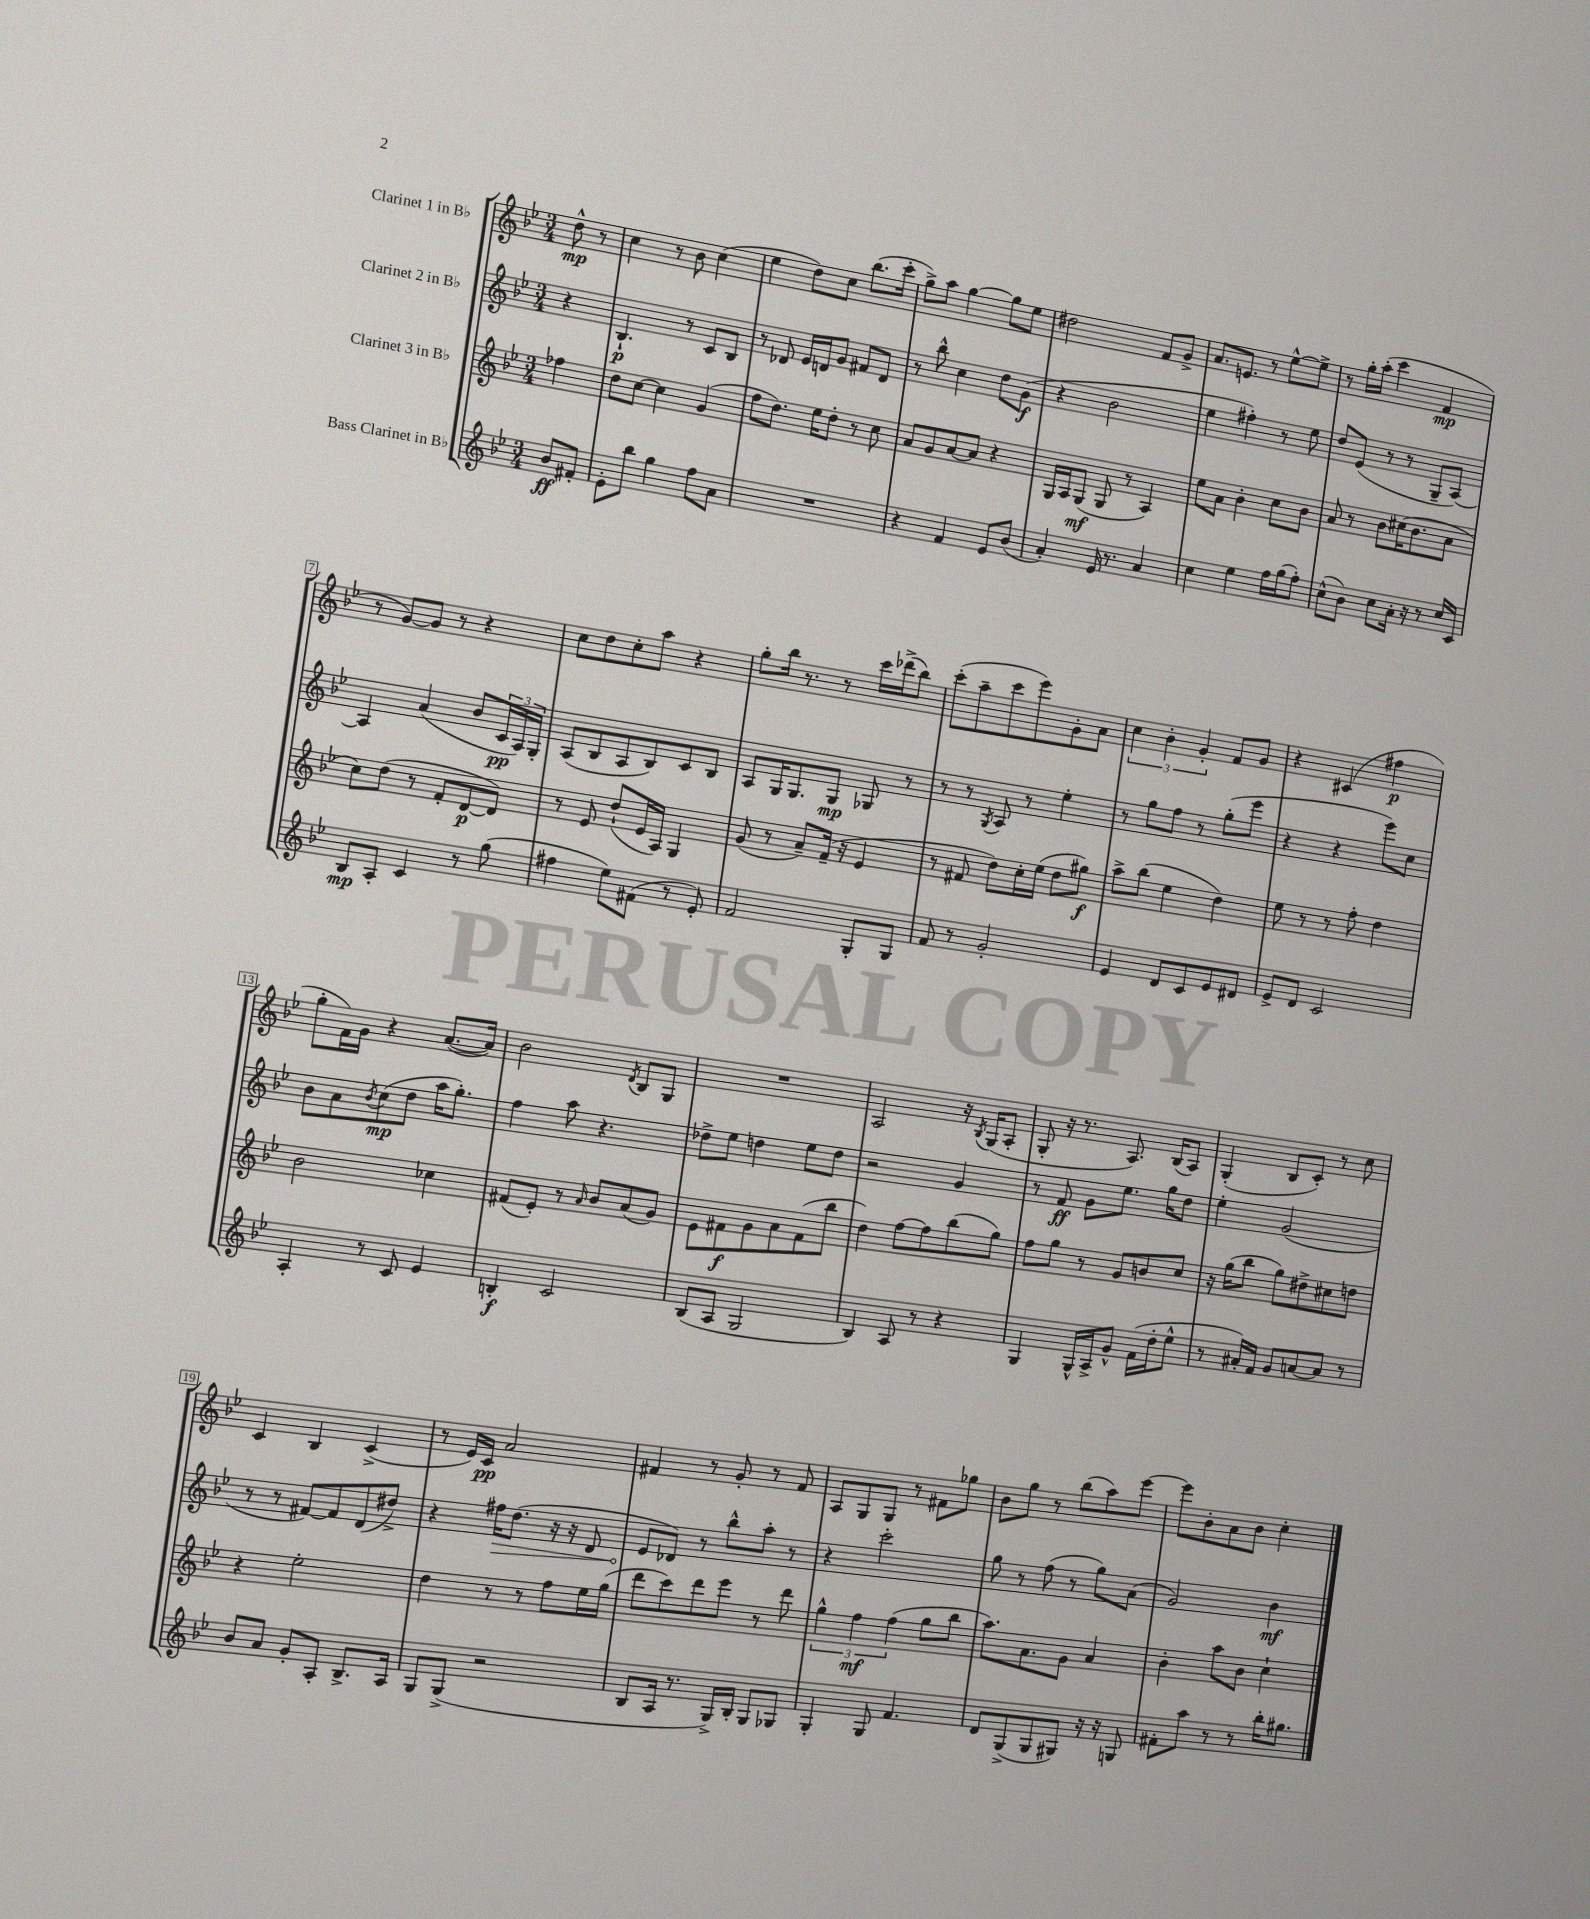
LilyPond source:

<<
\new StaffGroup <<
\new Staff = "s0" \with { instrumentName = "Clarinet 1 in Bb" } {
    \clef treble \key bes \major \numericTimeSignature \time 3/4 \partial 4
    d''8-^\mp r8 |
    c''4 r8 bes'8 c''4( |
    ees''4 d''8) c''8 bes''8.( c'''16-. |
    g''8->) a''8 g''4~ g''8 ees''8 |
    dis''2 f'8 g'8-> |
    a'8. e'8. r8 ees''8~-^ ees''8-> |
    r8 g''16-. a''16-.( c'''4 f'4\mp |
    r8 g'8~) g'8 r8 r4 |
    c''8 d''8 c''8-. a''8 r4 |
    g''8-. bes''16 r8. r8 c'''16 des'''16->( bes''8) |
    c'''8-.( a''8-- c'''8 ees'''8) g'8-. a'8 |
    \tuplet 3/2 { c''4 bes'4-. g'4-. } f'8 g'8 |
    r4 cis'4( fis''4\p |
    g''8-. f'16) g'16 r4 a'8.~( a'16) |
    bes'2 \acciaccatura { d'8 } bes8 g8 |
    R2. |
    a2 r16 \acciaccatura { bes8 } g16( a8-. |
    g8-. r16 r8. a8.) bes16( a8) |
    g4-.( bes8 c'8-.) r8 c''8 |
    c'4 bes4 c'4->( |
    r8 ees'16) c'16\pp a'2 |
    fis'4 r8 g'8-. r8 fis'8 |
    a8 g8 g8 r8 fis'8 ges''8 |
    bes'8 g''8 r8 bes''8( a''8) ees'''8~ |
    ees'''8 bes'8-. a'8 bes'8 c''4-. \bar "|." |
}
\new Staff = "s1" \with { instrumentName = "Clarinet 2 in Bb" } {
    \clef treble \key bes \major \numericTimeSignature \time 3/4 \partial 4
    r4 |
    bes4.-!\p r8 c'8 bes8 |
    r8 des'8 ees'16 d'16 g'8 fis'8 d'8 |
    r8 bes''8-^ c''4 d''8 g'8\f( |
    r4 bes'2 |
    ees''4 fis''4-.) r8 ees''8 |
    d''8 ees'8( r8 r8 g8-- a8~) |
    a4 a'4( bes'8 \tuplet 3/2 { c'16\pp a16) g16-. } |
    a8( bes8 a8 bes8) c'8 bes8 |
    a8 g16 g8. g8\mp ges8 r8 |
    r8 r8 \acciaccatura { g8 } a8 r8 ees''4-. |
    r8 g''8 f''8 r8 g''8-.( ees'''8 |
    r4 r4 ees'''8) c''8 |
    bes'8 a'8 \acciaccatura { bes'8 } c''8\mp( d''8 a''16 g''8.-.) |
    f''4 a''8 r4. |
    des''8-> ees''8 d''4 ees''8 d''8 |
    r2 g'4 |
    r8 f'8\ff g'8 ees''8. g''16 d''8 |
    ees''4-. g'2( |
    r8 r8 fis'8~) fis'8 d'8( dis''8->) |
    r4 \once \override Hairpin.circled-tip = ##t fis''16\> d''8.( r16 r16 d'8 |
    ees'8\! des'8) r8 bes''8-^ a''8-. r8 |
    r4 c'''2-. |
    g''8 r8 f''8( r8 g''8) a'8( |
    g'2) bes'4\mf \bar "|." |
}
\new Staff = "s2" \with { instrumentName = "Clarinet 3 in Bb" } {
    \clef treble \key bes \major \numericTimeSignature \time 3/4 \partial 4
    fes''4 |
    d''8 c''8~ c''4 g'4( |
    f''8 d''8.) ees''16 d''8-. r8 c''8 |
    a'8 g'8 a'8~ a'8 r4 |
    g16 a16 g8\mf( g8 r8 a4) |
    ees''8 a'8 bes'4-. c''8 bes'8 |
    a'8 r8 bes'8 cis''16( bes'8. a'8 |
    c''8) d''8( r8 f'8-. d'8~\p d'8) |
    r8 ees'8 d''8-!( ees'16 a16) g4 |
    g'8( r8 a'8--) f'16--( r16 ees'4 |
    r8 fis'8 d''8) c''16-. ees''16( d''8 gis''8\f) |
    a''8-> bes''8( ees''4 d''4) |
    ees''8 r8 r8 f''8-. d''4 |
    bes'2 ces''4 |
    fis'8( ees'8-.) r8 \grace { a'16 } bes'8 a'8( g'8) |
    ees'8 fis'8\f g'8 a'8 fis'8( bes''8 |
    d''4) f''8~ f''8 bes''8( g''8) |
    f''8 g''8 r8 g'8 b'8 c''8 |
    r16 g''16( bes''8 g''8) dis''8-> cis''8 d''8 |
    r4 ees''2-. |
    d''4 r8 r8 f''8 ees''16 g''16( |
    d'''8 c'''8) d'''8 ees'''8 r8 d'''8 |
    \tuplet 3/2 { g''4-^ f''4\mf f''4( } g''8 bes''8 |
    a''8.) a'8. g'8 a'4 |
    bes'4-. a''8 bes'8 c''4-! \bar "|." |
}
\new Staff = "s3" \with { instrumentName = "Bass Clarinet in Bb" } {
    \clef treble \key bes \major \numericTimeSignature \time 3/4 \partial 4
    bes'8\ff fis'8-. |
    ees'8-. bes''8 g''4 f''8 a'8 |
    R2. |
    r4 f'4 ees'8 bes'8( |
    a'4-.) ees'16 r8. a'4 |
    c''4 ees''4 f''16 g''16( f''8-.) |
    c''8-^( bes'8) c''8 a'16-. r16 r8 c''16 c'16 |
    bes8\mp a8-. c'4 r8 g''8( |
    fis''4 ees''8) fis'8( r8 ees'8-.) |
    f'2 g8-. g8 |
    f'8 r8 g'2-. |
    ees'4 d'8 c'8 ees'8 dis'8 |
    ees'8-> d'8 c'2 |
    a4-. r8 c'8 ees'4 |
    b4-.\f c'2 |
    bes8( a8 g2 |
    bes4) a8 r8 r4 |
    g4 g16-^ a16-> g'8-^ f'16( d''16-. ees''8-^ |
    r8 ais'16-.) f'16 g'8 a'8~ a'8 r8 |
    bes'8 a'8 g'8-. a8-. bes8.-> a16 |
    g8 g8->( r2 |
    bes8 a16 r8. g16->) bes16-. g8 ges8 |
    g4-. g8 f'4. |
    d'8 g8->( g8 gis8) r16 r16 g8 |
    fis'8-. a''8 r8 r8 bes''16-. gis''8. \bar "|." |
}
>>
>>
\layout { \context { \Score \override BarNumber.stencil = #(make-stencil-boxer 0.1 0.3 ly:text-interface::print) } }
